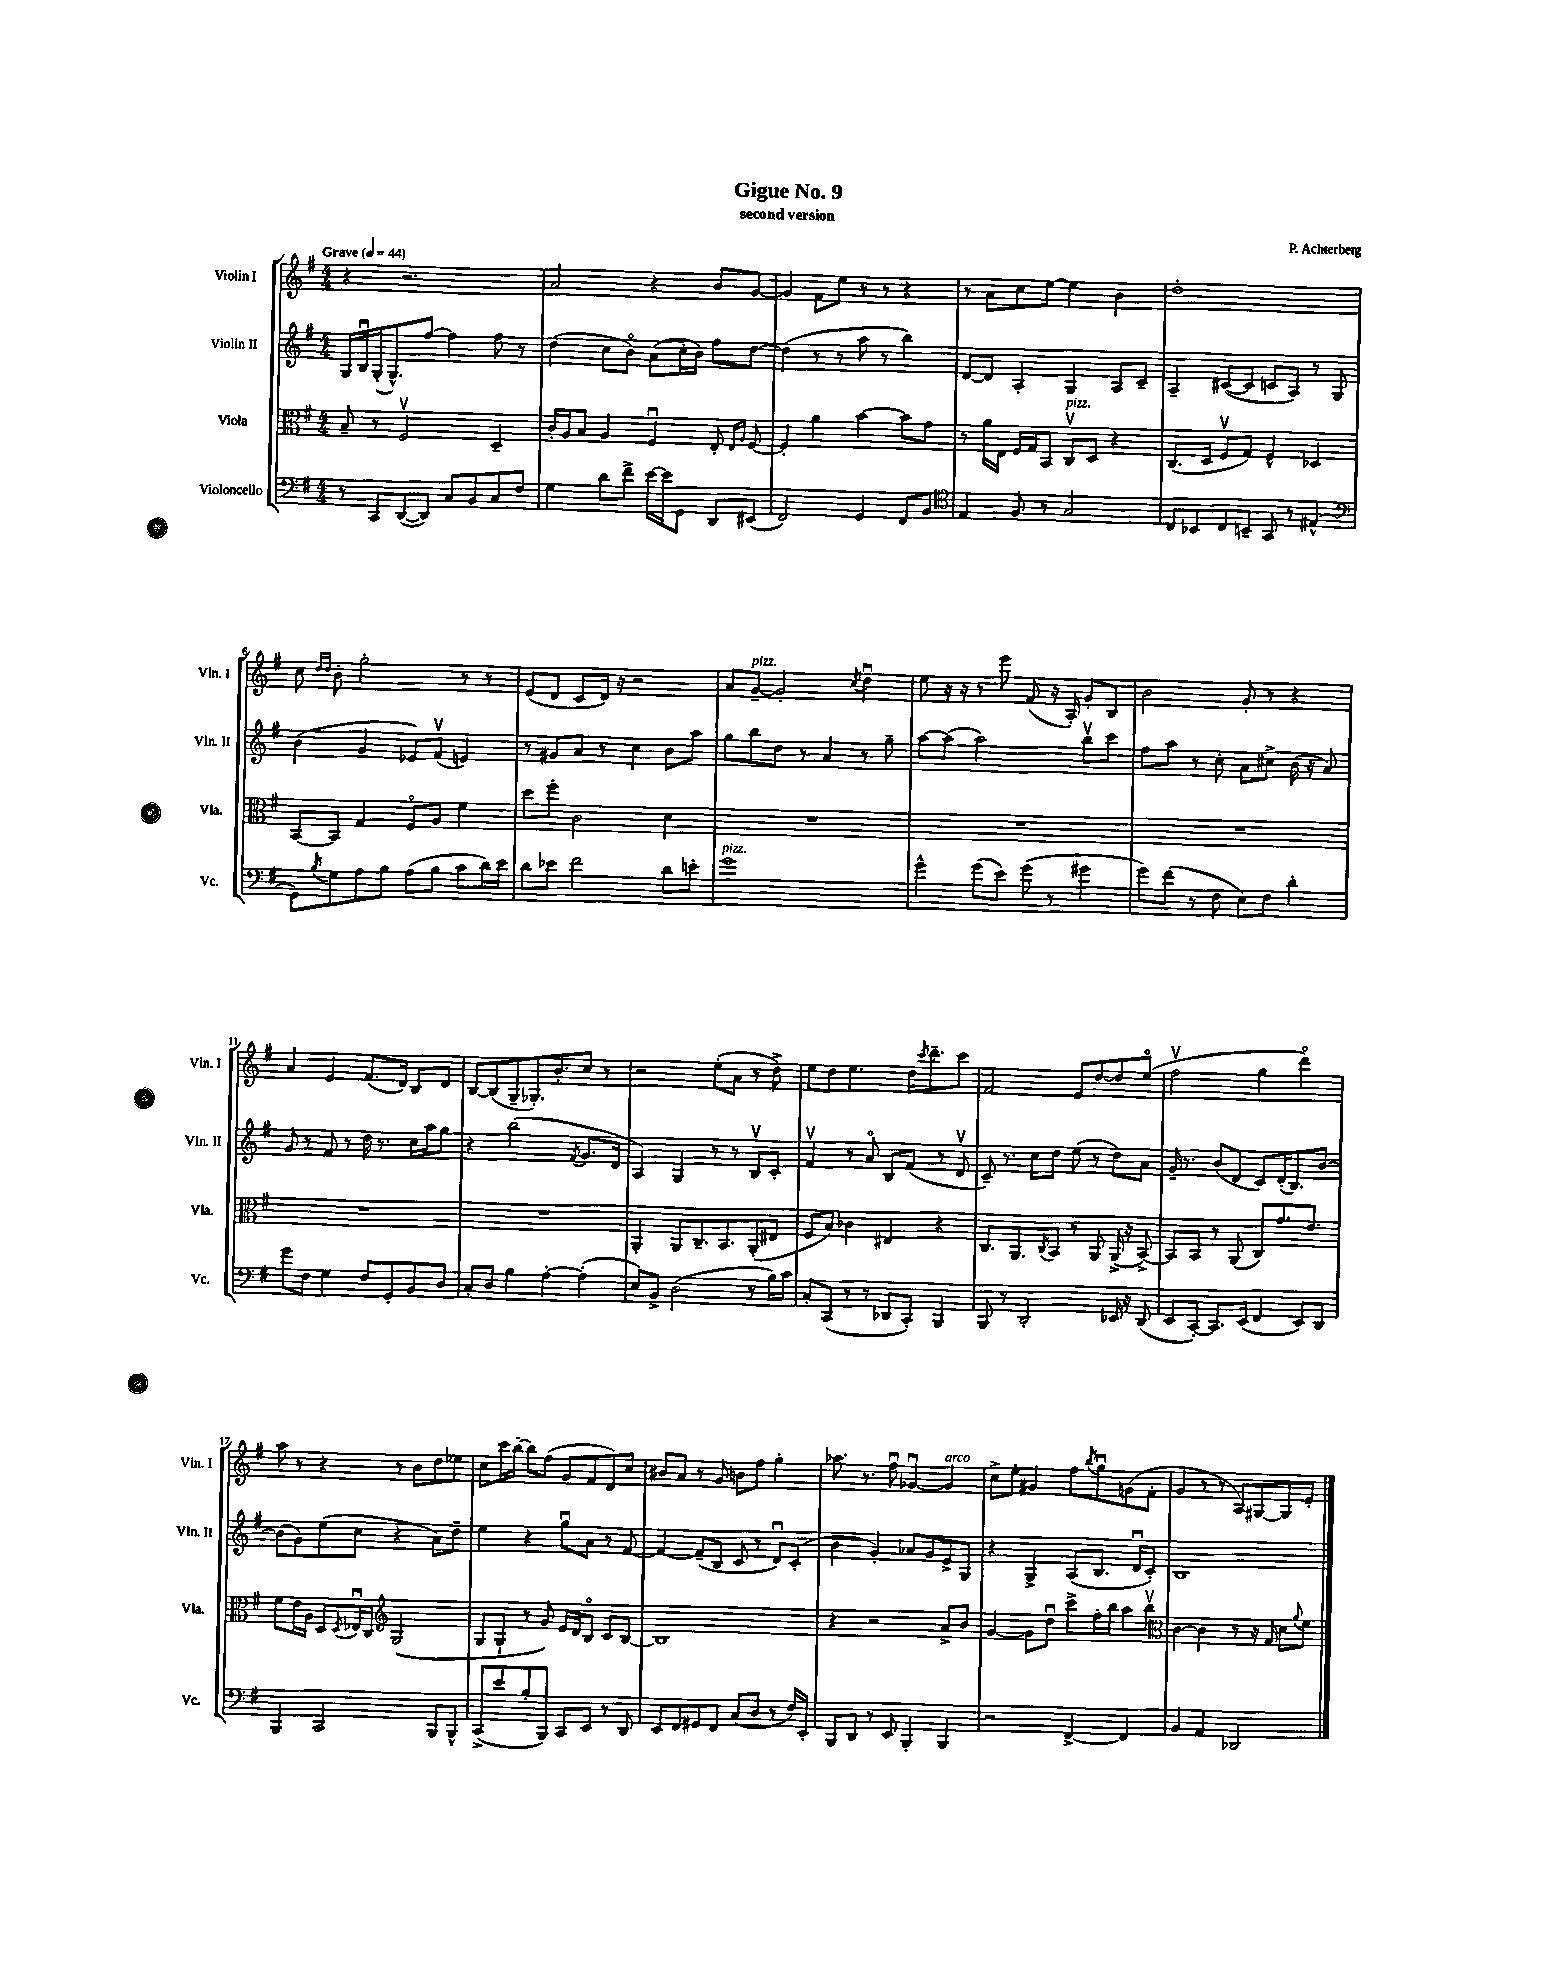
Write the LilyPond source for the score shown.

\header { title = "Gigue No. 9" composer = "P. Achterberg" subtitle = "second version" }
<<
\new StaffGroup <<
\new Staff = "s0" \with { instrumentName = "Violin I" shortInstrumentName = "Vln. I" } {
    \clef treble \key g \major \numericTimeSignature \time 4/4 \tempo "Grave" 4 = 44
    r4 r2. |
    a'2 r4 b'8 g'8~ |
    g'4 fis'8 e''8 r8 r8 r4 |
    r8 a'8 c''8 e''8~ e''4 b'4 |
    d''1-. |
    c''8 \grace { d''16 d''16 } b'8-. g''2-. r8 r8 |
    e'8( d'8 c'8 d'16) r16 r2 |
    a'8 g'8~--^\markup { \italic "pizz." } g'2-. \acciaccatura { c''8 } d''4\downbow |
    e''8 r16 r16 r8 e'''8 fis'8( r16 a16-.) g'8-. b8 |
    b'2 g'8-. r8 r4 |
    a'4 e'4 fis'8.( d'16) b8 d'8 |
    b8~ b8( g8-- ges8.-.) b'8.-. c''8 r8 |
    r2 e''8-.( a'8 r8 d''8->) |
    e''8 d''8 e''4. d''16 \acciaccatura { c'''8 } d'''8.-- c'''8 |
    fis'2 e'8 d''8~ d''8 e''8\flageolet( |
    fis''2\upbow g''4 d'''4\flageolet) |
    a''8 r8 r4 r8 b'8 d''8 ees''8 |
    c''8 c'''16 b''16~-. b''8 fis''8( g'8 fis'8 d'8) c''8 |
    bis'8 a'8 r8 g'8 b'8 fis''8 g''4-. |
    aes''8. r8. fis''8\downbow ges'4~\downbow ges'4^\markup { \italic "arco" } |
    c''8-> e''8-. gis'4 fis''8 \acciaccatura { b''8 } g''8\downbow g'8( fis'8-. |
    g'4 r8 r8 a8) gis8~ gis8 e'8-. \bar "|." |
}
\new Staff = "s1" \with { instrumentName = "Violin II" shortInstrumentName = "Vln. II" } {
    \clef treble \key g \major \numericTimeSignature \time 4/4
    g16 b16\downbow g16-.( g8.-^) fis''8~ fis''4 fis''8 r8 |
    d''4( c''8 b'8\flageolet) a'8( c''16-. b'16) fis''8 d''8~ |
    d''4( r8 r8 a''8 r8 b''4) |
    d'8~ d'8 a4-. g4 a8 c'8-- |
    a4-- cis'8~( cis'8 c'8 a8) r8 g8 |
    b'4( g'4 ees'8) fis'8\upbow( e'4) |
    r8 gis'8 a'8 r8 c''4 b'8 a''8 |
    g''8 b''8 d''8 r8 a'4 r8 g''8-- |
    a''8~ a''8( a''2) b''8\upbow c'''8 |
    fis''8 a''8 r8 c''8-. a'8 cis''8-> b'16( r16 a'8) |
    g'8 r8 fis'8 r8 d''16 r8. c''16 a''16 g''8 |
    r4 b''2( \acciaccatura { fis'8 } g'8. d'16 |
    a4) g4 r8 r8 b8\upbow c'8-. |
    fis'4\upbow r8 a'8\flageolet b8 fis'8( r8 d'8\upbow |
    c'8--) r8. c''16 d''8 e''8( r8 d''8) a'8 |
    g'16-- r8. b'8( d'8 c'8) d'16-.( b8.) b'8~ |
    b'8( g'8) e''8( c''8 r4 a'8) d''8-- |
    e''4 r4 g''8\downbow a'8 r8 fis'8~ |
    fis'4~ fis'8--( b8 c'8 r8 d'8\downbow) c'8-.( |
    b'4 g'4-.) aes'8 g'8 e'8-> g8 |
    r4 g4-> a8( b8. d'16\downbow c'8-.) |
    b1 \bar "|." |
}
\new Staff = "s2" \with { instrumentName = "Viola" shortInstrumentName = "Vla." } {
    \clef alto \key g \major \numericTimeSignature \time 4/4
    b8-- r8 fis2\upbow d4-- |
    c'16-. a16 b8 a4 fis4\downbow e8-. \grace { e16 a16 } fis8~ |
    fis4-. a'4 b'4~ b'8 g'8 |
    r8 a'16 e16 fis16 g16 b,8 c8\upbow^\markup { \italic "pizz." } d8 r4 |
    c8.( d16 fis8\upbow g8) fis4-^ des4 |
    b,8~ b,8 g4 fis8\flageolet a8 fis'4 |
    d''8 fis''8-. c'2 d'4 |
    R1 |
    R1 |
    R1 |
    R1 |
    R1 |
    a,4-. a,8 c8.-- b,8. a,8-.( eis8 |
    fis8 b8) ces'4 eis4 r4 |
    c8. a,8. \acciaccatura { c8 } b,8 r8 a,8 a,16->( r16 b,8~->) |
    b,8 b,8 r8 a,8( c8) g'8. e'8. |
    fis'8 e'16 a16 d8 \acciaccatura { d8 } ees16\downbow c16 \clef treble g2( |
    g8 g8-! r8 g'8) e'16 d'16 b8\flageolet c'8 b8~ |
    b1 |
    r4 r2 a'8-> b'8 |
    g'4~ g'8 d''8\downbow c'''8-> fis''16-. b''16 a''8 b''8\upbow |
    \clef alto c'4~ c'4 r8 r16 g16 d'8 \appoggiatura { a'8 } fis'8 \bar "|." |
}
\new Staff = "s3" \with { instrumentName = "Violoncello" shortInstrumentName = "Vc." } {
    \clef bass \key g \major \numericTimeSignature \time 4/4
    r8 c,8 d,8~( d,8) c8 b,8 c8 fis8 |
    g4 d'8 fis'8-> e'16~ e'16 g,8 d,8 eis,8( |
    fis,2) g,4 fis,8 b,8 |
    \clef tenor e4 fis8 r8 g2 |
    c8 bes,8 c8 b,8-- g,8 r8 eis4-^( |
    \clef bass g,8) \acciaccatura { b8 } g8 a8 b8 a8( b8 c'8 d'16) e'16 |
    d'8 ees'8 fis'2 d'8 e'8-. |
    g'1^\markup { \italic "pizz." } |
    g'4-^ g'8( e'8) g'8( r8 gis'4 |
    g'8) fis'8( r8 fis8 e8) fis8 d'4-. |
    g'8 fis8 g4 fis8 g,8-. b,8 d8 |
    c8-. d8 b4 a4~-. a4-.( |
    e8) b,8-> d2( r8 b16) c'16 |
    c8-. c,8( r8 r8 des,8 c,8-.) b,,4 |
    b,,8 r8 d,2-. ees,16 r16 d,8( |
    e,8 c,8~-.) c,8. e,16( fis,4 e,8) d,8 |
    b,,4 c,2 b,,8 b,,8-^ |
    c,8->( e'8 b8-. b,,8) c,8 e,8 r8 d,8 |
    e,8 fis,8 gis,8 fis,8 c8( d8 r8 fis16) e,16-. |
    b,,8 d,8 r8 e,8 b,,4-. b,,4 |
    r2 fis,4~-> fis,4 |
    b,4 a,4 des,2 \bar "|." |
}
>>
>>
